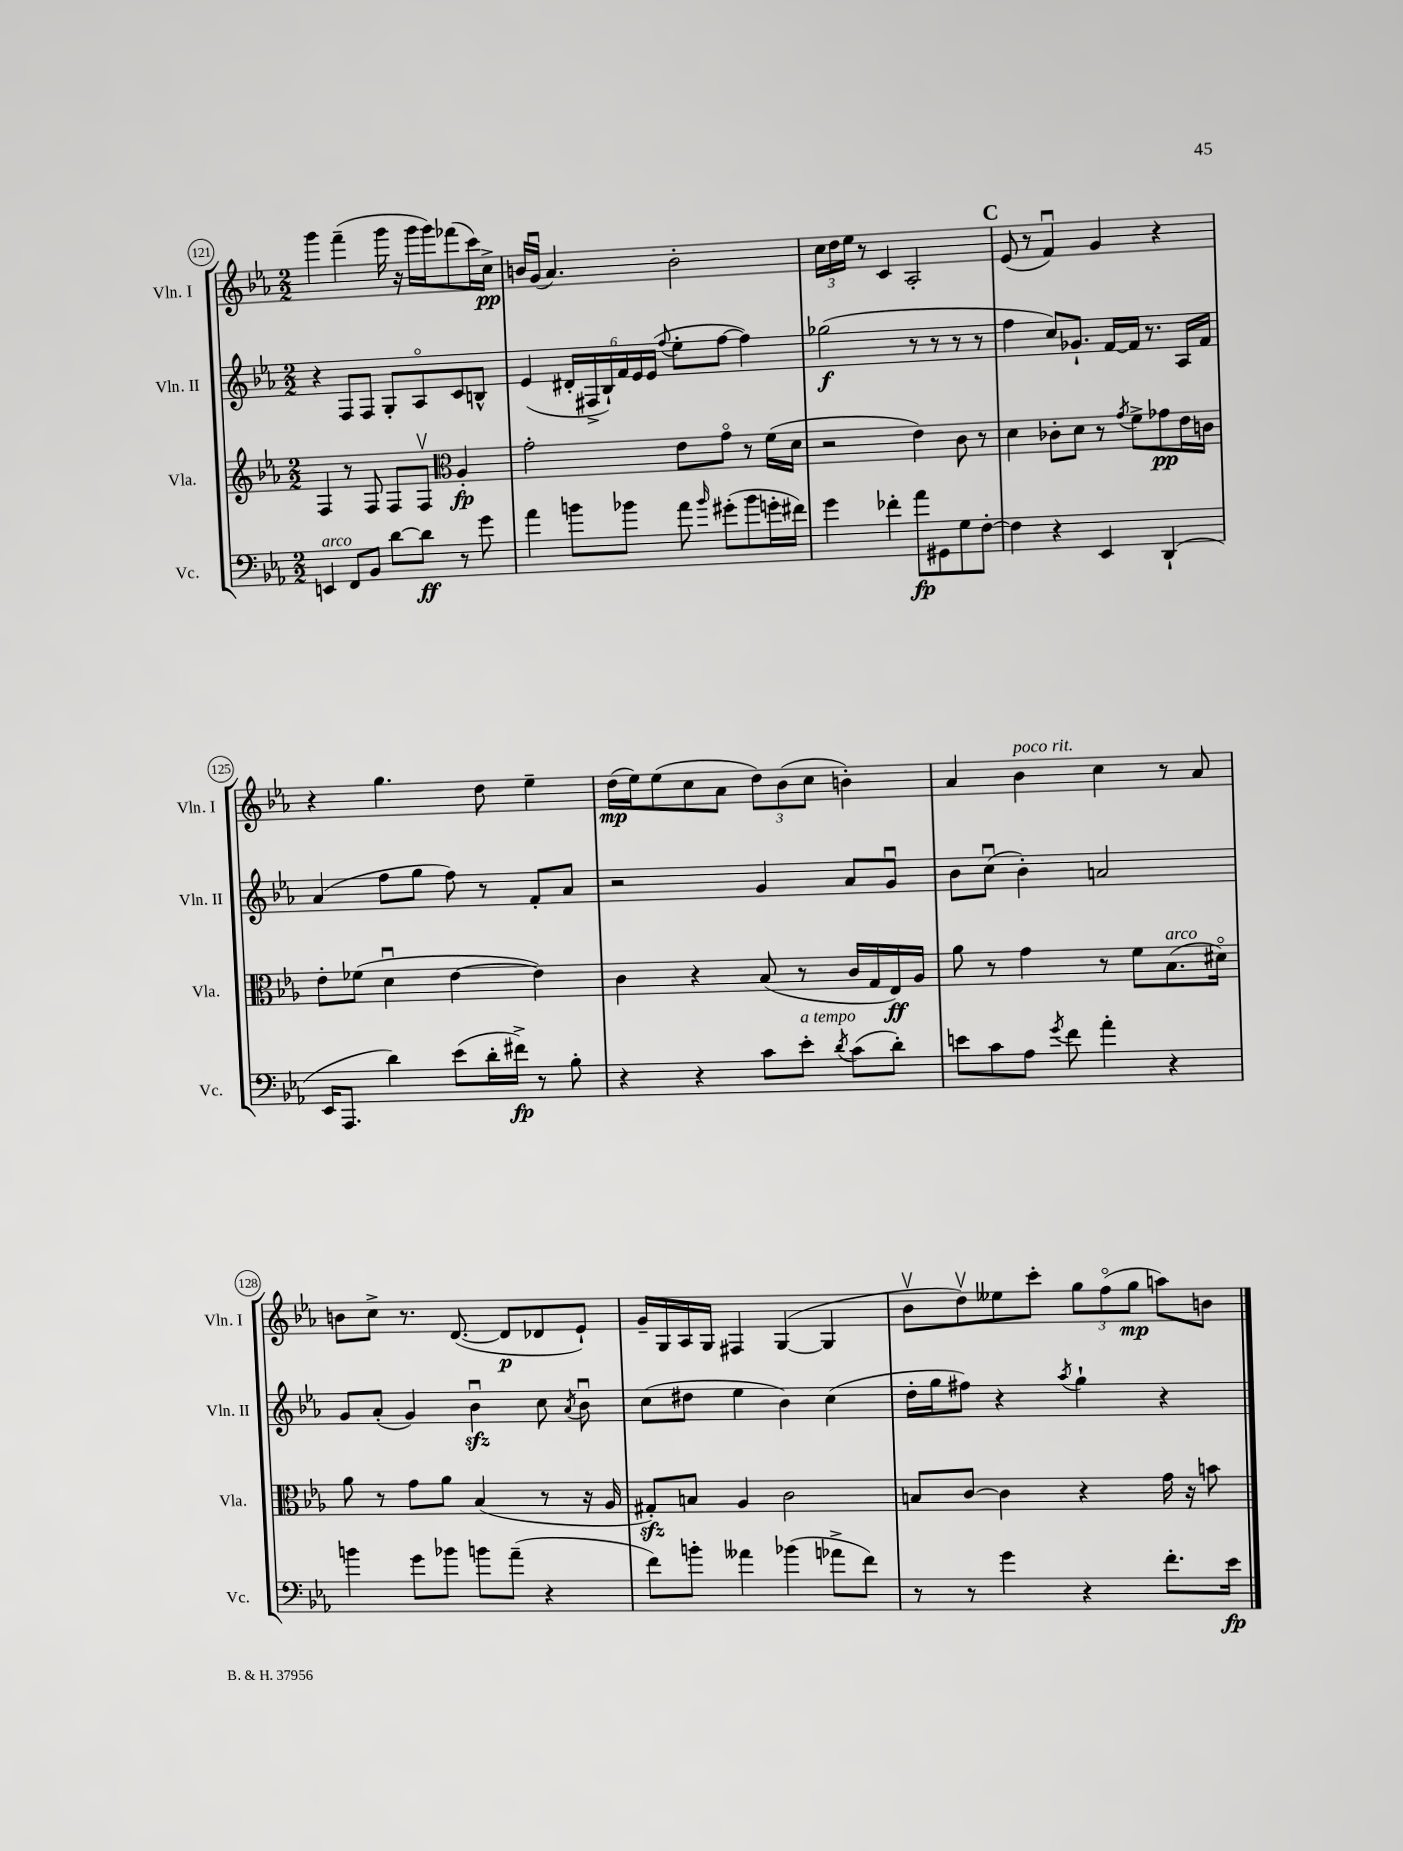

**kern	**dynam	**kern	**dynam	**kern	**dynam	**kern	**dynam
*part4	*part4	*part3	*part3	*part2	*part2	*part1	*part1
*staff4	*staff4	*staff3	*staff3	*staff2	*staff2	*staff1	*staff1
*I"Vc.	*	*I"Vla.	*	*I"Vln. II	*	*I"Vln. I	*
*I'Vc.	*	*I'Vla.	*	*I'Vln. II	*	*I'Vln. I	*
*clefF4	*	*clefG2	*	*clefG2	*	*clefG2	*
*k[b-e-a-]	*	*k[b-e-a-]	*	*k[b-e-a-]	*	*k[b-e-a-]	*
*M2/2	*	*M2/2	*	*M2/2	*	*M2/2	*
=121	=121	=121	=121	=121	=121	=121	=121
!LO:TX:a:i:t=arco	!	!	!	!	!	!	!
4EEn/	.	4F/	.	4r	.	4ggg\	.
8FF/L	.	8r	.	8F/L	.	(4fff~\	.
8BB-/J	.	8F/	.	8F/J	.	.	.
[8d\L	.	8F/L	.	8G'/L	.	16ggg\	.
.	.	.	.	.	.	16r	.
8d\J]	ff	8Fv/J	.	8A-/	.	16ggg\LL	.
.	.	.	.	.	.	16ggg\J)	.
*	*	*clefC3	*	*	*	*	*
8r	.	4A-'/	fp	8c/	.	(8fff-X\	.
8g\	.	.	.	8Bn^^/J	.	16ccc\L)	.
.	.	.	.	.	.	16cc^\JJ	pp
=122	=122	=122	=122	=122	=122	=122	=122
4a-\	.	2g'\	.	(4e-/	.	16bn/LL	.
.	.	.	.	.	.	(16gu/JJ	.
.	.	.	.	.	.	4.a-/)	.
8bn\L	.	.	.	24d#X'/LL	.	.	.
.	.	.	.	24F#X^/	.	.	.
.	.	.	.	24B-`/)	.	.	.
8b-X\J	.	.	.	24f/	.	.	.
.	.	.	.	24e-/	.	.	.
.	.	.	.	(24e-/JJ	.	.	.
.	.	.	.	8qqff/	.	.	.
8a-\	.	8e-\L	.	8ee-'\L	.	2b'\	.
16qqb-/	.	.	.	.	.	.	.
(8g#X'\L	.	8g\J	.	[8ff\J	.	.	.
8b-\	.	8r	.	4ff\])	.	.	.
16gn'\L	.	(16f\LL	.	.	.	.	.
16f#X\JJ)	.	16d\JJ	.	.	.	.	.
=123	=123	=123	=123	=123	=123	=123	=123
4g\	.	2r	.	(2gg-X\	f	24cc\LL	.
.	.	.	.	.	.	24dd\	.
.	.	.	.	.	.	24ee-\JJ	.
.	.	.	.	.	.	8r	.
4f-X'\	.	.	.	.	.	4c/	.
8a-\L	fp	4e-\)	.	8r	.	2A-'/	.
8GG#X\	.	.	.	8r	.	.	.
8G\	.	8c\	.	8r	.	.	.
[8F'\J	.	8r	.	8r	.	.	.
!!LO:REH:place=s1:t=C
=124	=124	=124	=124	=124	=124	=124	=124
4F\]	.	4d\	.	4ff\	.	(8e-/	.
.	.	.	.	.	.	8r	.
4r	.	8c-X'\L	.	8cc/L)	.	4fu/)	.
.	.	8d\J	.	8.g-X`/J	.	.	.
4EE-/	.	8r	.	.	.	4g/	.
.	.	.	.	[16f/LL	.	.	.
.	.	8qg/	.	.	.	.	.
.	.	8f^\L	.	16f/JJ]	.	.	.
.	.	.	.	8.r	.	.	.
(4DD`/	.	8g-X\	pp	.	.	4r	.
.	.	16e-\L	.	16A-/LL	.	.	.
.	.	16cn\JJ	.	16f/JJ	.	.	.
!!LO:LB:g=z
=125	=125	=125	=125	=125	=125	=125	=125
16EE-/KL	.	8e-'\L	.	(4a-/	.	4r	.
8.AAA-/J	.	.	.	.	.	.	.
.	.	(8f-X\J	.	.	.	.	.
4d\)	.	4du\	.	8ff\L	.	4.gg\	.
.	.	.	.	8gg\J	.	.	.
(8e-\L	.	[4e-\	.	8ff\)	.	.	.
16d'\L	.	.	.	8r	.	8dd\	.
16f#X^\JJ)	fp	.	.	.	.	.	.
8r	.	4e-\])	.	8f'/L	.	4ee-~\	.
8B-'\	.	.	.	8a-/J	.	.	.
=126	=126	=126	=126	=126	=126	=126	=126
4r	.	4c\	.	2r	.	(16dd\LL	mp
.	.	.	.	.	.	16ee-\J)	.
.	.	.	.	.	.	(8ee-\	.
4r	.	4r	.	.	.	8cc\	.
.	.	.	.	.	.	8a-\J	.
8c\L	.	(8B-/	.	4g/	.	12dd\L)	.
.	.	.	.	.	.	(12b-\	.
!LO:TX:a:i:t=a tempo	!	!	!	!	!	!	!
8e-'\J	.	8r	.	.	.	.	.
.	.	.	.	.	.	12cc\J	.
8qd/	.	.	.	.	.	.	.
(8c\L	.	16c/LL	.	8a-/L	.	4bn'\)	.
.	.	16G/	.	.	.	.	.
8d'\J)	.	16E-/)	ff	8gu/J	.	.	.
.	.	16A-/JJ	.	.	.	.	.
=127	=127	=127	=127	=127	=127	=127	=127
8en\L	.	8a-\	.	8b-\L	.	4a-/	.
8c\	.	8r	.	(8ccu\J	.	.	.
!	!	!	!	!	!	!LO:TX:a:i:t=poco rit.	!
8A-\J	.	4g\	.	4b-'\)	.	4b-\	.
8qg/	.	.	.	.	.	.	.
8f\	.	.	.	.	.	.	.
4a-'\	.	8r	.	2an/	.	4cc\	.
.	.	8f\L	.	.	.	.	.
!	!	!LO:TX:a:i:t=arco	!	!	!	!	!
4r	.	(8.B-\	.	.	.	8r	.
.	.	.	.	.	.	8a-/	.
.	.	16d#X\Jk)	.	.	.	.	.
!!LO:LB:g=z
=128	=128	=128	=128	=128	=128	=128	=128
4bn\	.	8a-\	.	8g/L	.	8bn\L	.
.	.	8r	.	(8a-'/J	.	8cc^\J	.
8g\L	.	8g\L	.	4g/)	.	8.r	.
8b-X\J	.	8a-\J	.	.	.	.	.
.	.	.	.	.	.	([8.d/	.
8bn\L	.	(4B-/	.	4b-zzu\	.	.	.
(8a-~\J	.	.	.	.	.	8d/L]	p
4r	.	8r	.	8cc\	.	8d-X/	.
.	.	.	.	8qa-/	.	.	.
.	.	16r	.	8b-u\	.	8e-`/J)	.
.	.	16A-/	.	.	.	.	.
=129	=129	=129	=129	=129	=129	=129	=129
8f\L)	.	8G#Xzz'/L)	.	(8cc\L	.	16g~/LL	.
.	.	.	.	.	.	16G/	.
8bn'\J	.	8Bn/J	.	8dd#X\J	.	16A-/	.
.	.	.	.	.	.	16G/JJ	.
4a--X\	.	4A-/	.	4ee-\	.	4F#X/	.
(4b-X\	.	2c\	.	4b-\)	.	([4G/	.
8a-X^\L	.	.	.	(4cc\	.	4G/]	.
8f\J)	.	.	.	.	.	.	.
=130	=130	=130	=130	=130	=130	=130	=130
8r	.	8Bn/L	.	16dd'\LL	.	8b-v\L	.
.	.	.	.	16gg\J	.	.	.
8r	.	[8c/J	.	8ff#X\J)	.	8ddv\)	.
4g\	.	4c\]	.	4r	.	8ee--X\	.
.	.	.	.	.	.	8ccc'\J	.
.	.	.	.	8qaa-/	.	.	.
4r	.	4r	.	4gg`\	.	12gg\L	.
.	.	.	.	.	.	(12ff\	.
.	.	.	.	.	.	12gg\J	mp
8.f'\L	.	16g\	.	4r	.	8aan\L)	.
.	.	16r	.	.	.	.	.
.	.	8bn\	.	.	.	8bn\J	.
16e-\Jk	fp	.	.	.	.	.	.
==	==	==	==	==	==	==	==
*-	*-	*-	*-	*-	*-	*-	*-
